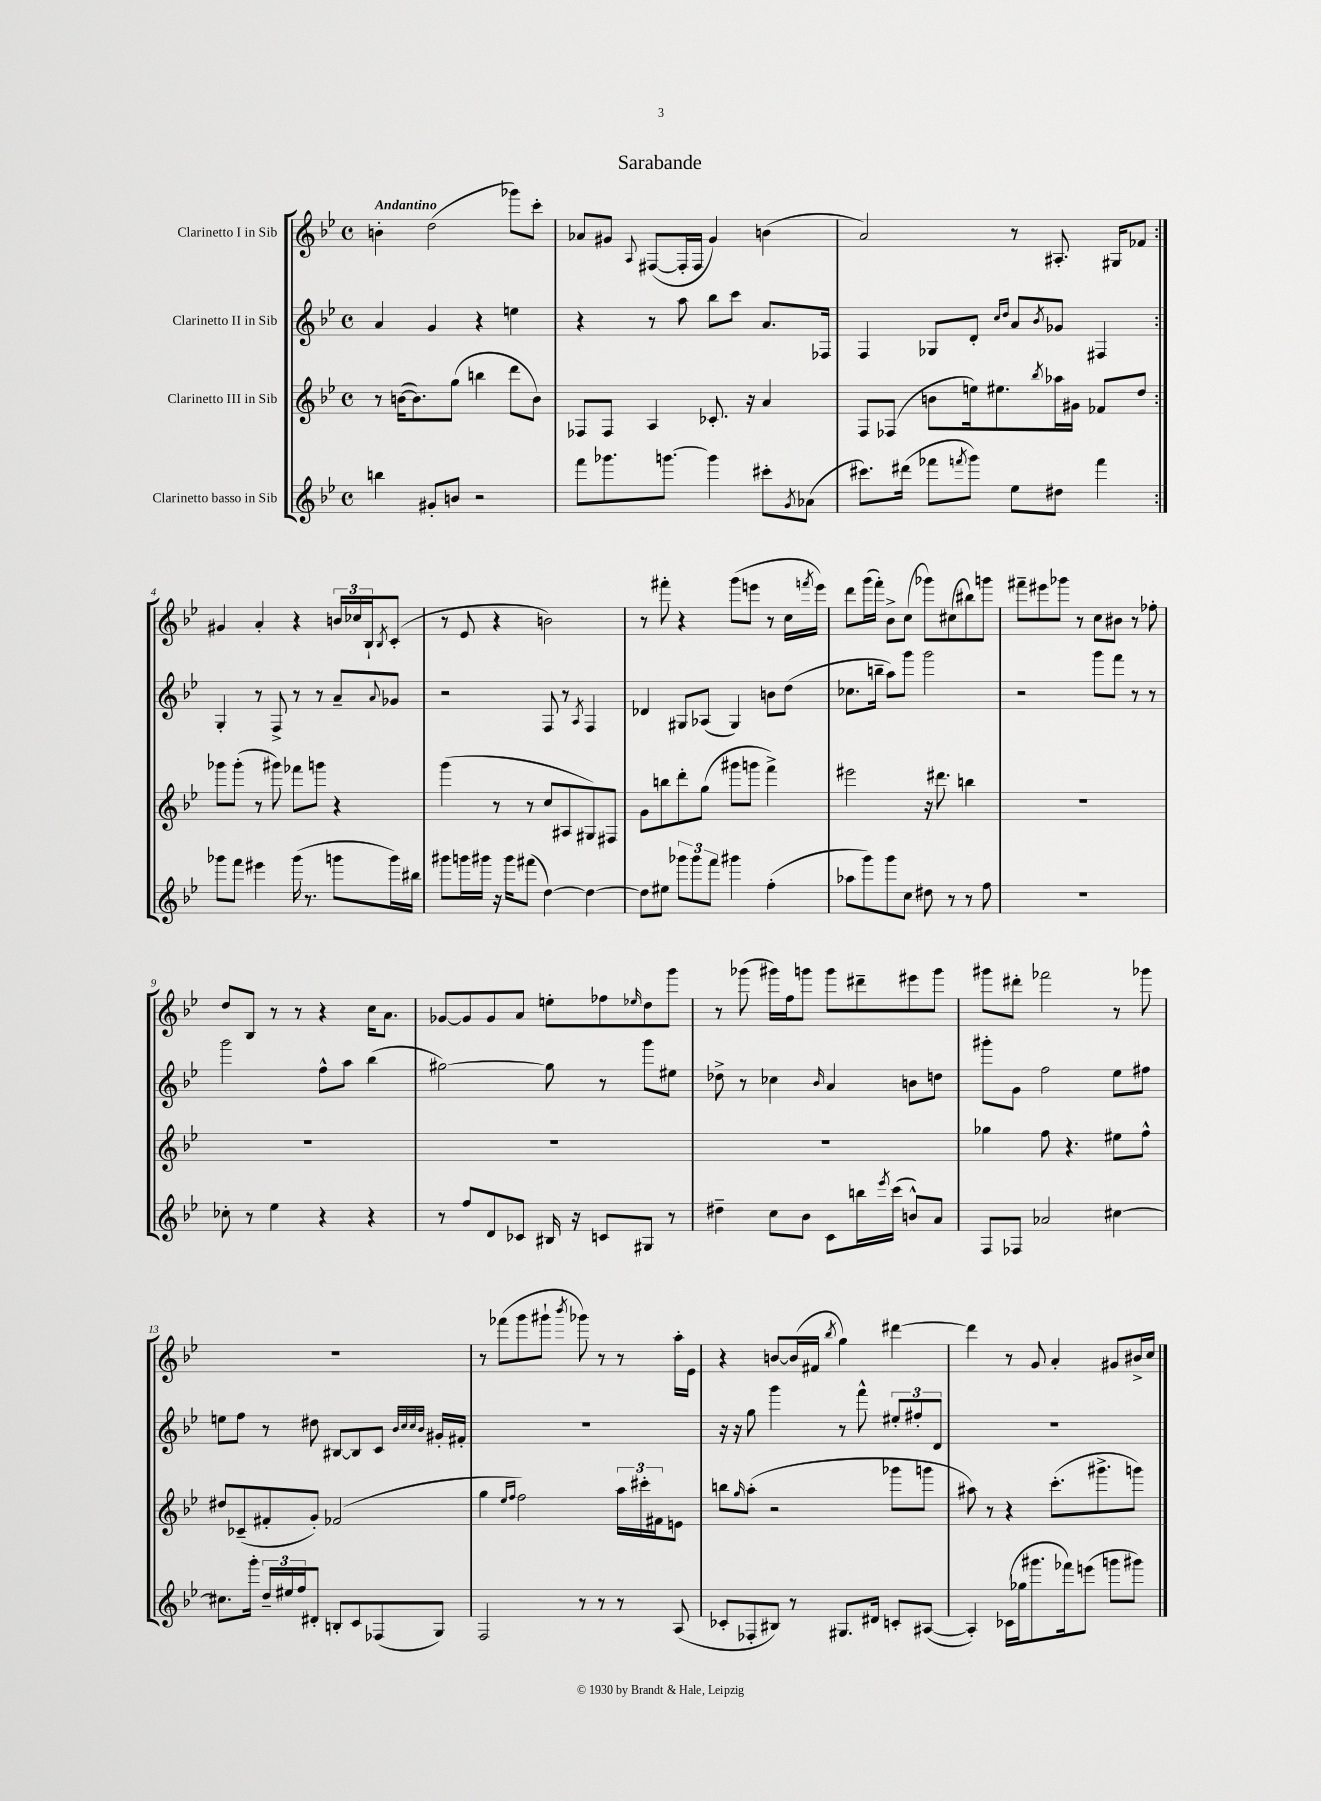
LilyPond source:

\header { title = "Sarabande" }
<<
\new StaffGroup <<
\new Staff = "s0" \with { instrumentName = "Clarinetto I in Sib" } {
    \clef treble \key bes \major \defaultTimeSignature \time 4/4 \tempo "Andantino"
    \repeat volta 2 { b'4-. d''2( ges'''8) c'''8-. |
    aes'8 gis'8 \appoggiatura { a8 } fis8~( fis16-. fis16 gis'4) b'4( |
    a'2) r8 ais8.-. gis16 fes'8 | }
    gis'4 a'4-. r4 \tuplet 3/2 { b'16 ces''16 bes16-! } \acciaccatura { bes8 } c'8-.( |
    r8 ees'8 r4 b'2) |
    r8 fis'''8-. r4 g'''8( e'''8 r8 c''16 \acciaccatura { f'''8 } e'''16) |
    d'''8 g'''16( f'''16-.) bes'8-> c''8( ges'''8) cis''8( bis''8) g'''8 |
    fis'''8-- eis'''8 ges'''8 r8 c''8 bis'8 r8 fes''8-. |
    d''8 bes8 r8 r8 r4 c''16 a'8. |
    ges'8~ ges'8 ges'8 a'8 e''8-. fes''8 \grace { ees''16 } d''8 g'''8 |
    r8 ges'''8( gis'''16) f''16 g'''8 g'''8 dis'''8-- eis'''8 g'''8 |
    gis'''8 dis'''8-. fes'''2 r8 ges'''8 |
    R1 |
    r8 fes'''8( g'''8 gis'''8-! \acciaccatura { bes'''8 } ges'''8) r8 r8 a''16-. ees'16 |
    r4 b'8~ b'16( fis'16 \acciaccatura { bes''8 } g''4) dis'''4~ |
    dis'''4 r8 g'8 a'4-. gis'8 bis'16-> c''16 \bar "|." |
}
\new Staff = "s1" \with { instrumentName = "Clarinetto II in Sib" } {
    \clef treble \key bes \major \defaultTimeSignature \time 4/4
    \repeat volta 2 { a'4 g'4 r4 e''4 |
    r4 r8 a''8 bes''8 c'''8 a'8. fes16 |
    f4 ges8 d'8-. \grace { c''16 d''16 } a'8 \acciaccatura { bes'8 } ges'8 fis4 | }
    g4-. r8 f8-> r8 r8 a'8-- \appoggiatura { a'8 } ges'8 |
    r2 f8 r8 \acciaccatura { a8 } f4 |
    des'4 gis8 aes8( gis4) b'8 d''8( |
    ces''8. b''16-- a''8) g'''8 g'''2 |
    r2 g'''8 f'''8 r8 r8 |
    g'''2 f''8-^ a''8 bes''4( |
    gis''2~) gis''8 r8 g'''8 eis''8 |
    des''8-> r8 ces''4 \grace { bes'16 } a'4 b'8 d''8 |
    gis'''8-. g'8 f''2 ees''8 fis''8 |
    e''8 f''8 r8 dis''8 bis8~ bis8 c'8 \grace { bes'32 c''32 c''32 bes'32 } gis'16-. fis'16-. |
    R1 |
    r16 r16 g''8 g'''4 r8 f'''8-^ \tuplet 3/2 { eis''8-. fis''8-. d'8 } |
    R1 \bar "|." |
}
\new Staff = "s2" \with { instrumentName = "Clarinetto III in Sib" } {
    \clef treble \key bes \major \defaultTimeSignature \time 4/4
    \repeat volta 2 { r8 b'16~( b'8.) g''8( b''4 d'''8 b'8) |
    fes8 fes8 a4 ces'8.-. r16 a'4 |
    f8 fes8( b'8 e''16) eis''8. \acciaccatura { bes''8 } aes''16 gis'16 fes'8 d''8 | }
    ges'''8 ges'''8-.( r8 gis'''8) fes'''8 g'''8 r4 |
    g'''4( r8 r8 c''8 ais8 gis8) fis8 |
    g'8 b''8 d'''8-. g''8( gis'''8 g'''8 f'''4->) |
    eis'''2 r16 dis'''8. b''4 |
    R1 |
    R1 |
    R1 |
    R1 |
    ges''4 f''8 r4. eis''8 f''8-^ |
    dis''8 ces'8--( fis'8-. g'8-.) fes'2( |
    g''4 \grace { ees''16 f''16 } f''2) \tuplet 3/2 { a''16 cis'''16-. fis'16 } e'8 |
    b''8 \grace { g''16 } a''8-.( r2 ges'''8 g'''8 |
    ais''8) r8 r4 c'''8.-.( gis'''8.-> g'''8) \bar "|." |
}
\new Staff = "s3" \with { instrumentName = "Clarinetto basso in Sib" } {
    \clef treble \key bes \major \defaultTimeSignature \time 4/4
    \repeat volta 2 { b''4 gis'8-. b'8 r2 |
    f'''8 ges'''8. g'''8.~ g'''4 cis'''8-. \acciaccatura { g'8 } aes'8( |
    cis'''8.) dis'''16( fes'''8 \acciaccatura { f'''8 } g'''8) ees''8 dis''8 f'''4 | }
    ges'''8 f'''8 eis'''4 ges'''16( r8. g'''8 g'''16) bis''16 |
    gis'''8 g'''16 gis'''16 r16 gis'''16 fis'''8( d''4~) d''4~ |
    d''8 eis''8 \tuplet 3/2 { ges'''8 ges'''8 f'''8 } gis'''4 f''4-.( |
    aes''8 g'''8) g'''8 c''8 dis''8 r8 r8 f''8 |
    R1 |
    ces''8-. r8 ees''4 r4 r4 |
    r8 f''8 d'8 ces'8 bis16 r16 c'8 gis8 r8 |
    dis''4-- c''8 bes'8 c'8 b''16 \acciaccatura { ees'''8 } c'''16( b'8-^) a'8 |
    f8 fes8 aes'2 cis''4~ |
    cis''8. g'''16-. \tuplet 3/2 { d''16-- eis''16 f''16 } dis'8-. b8-. c'8 fes8( g8) |
    f2 r8 r8 r8 a8( |
    ces'8-. fes8-. bis8) r8 gis8. dis'16 c'8-. ais8~( |
    ais4-.) ces'16( ges''16 gis'''8. fes'''16) e'''8( g'''8 gis'''8) \bar "|." |
}
>>
>>
